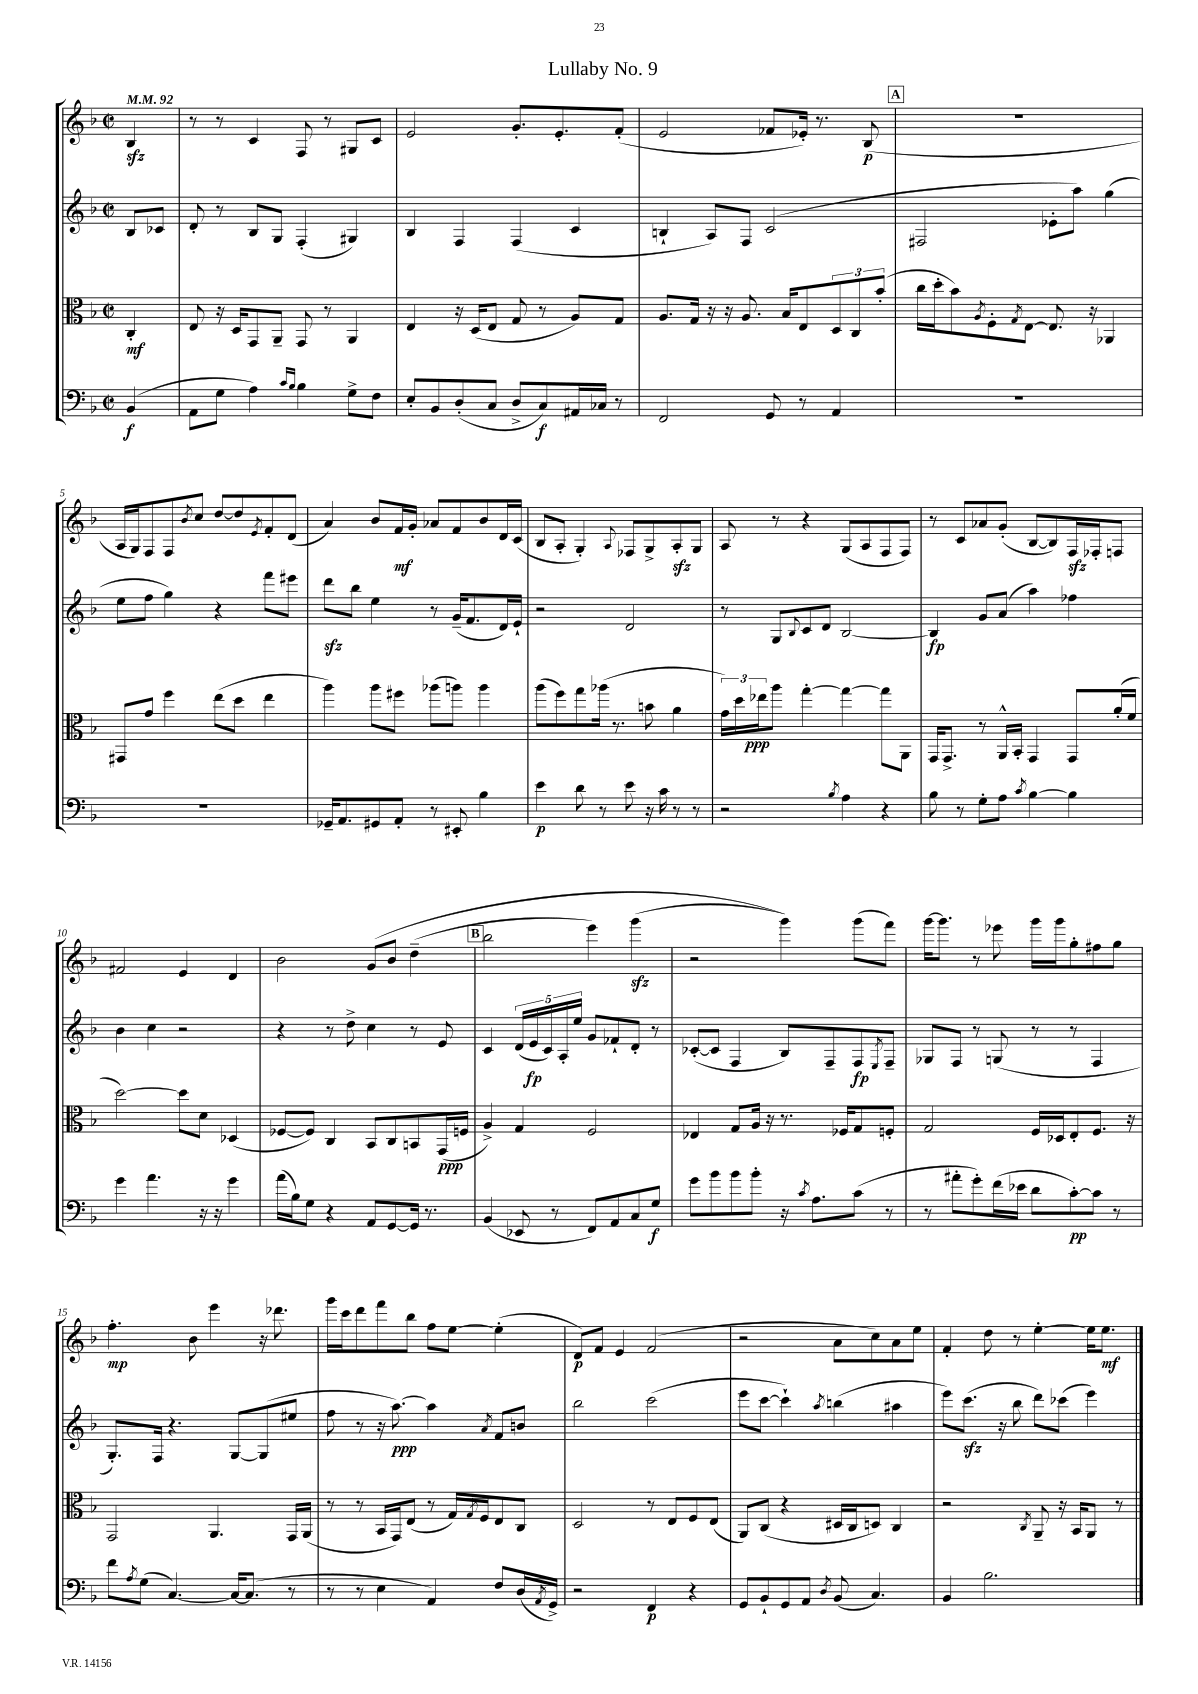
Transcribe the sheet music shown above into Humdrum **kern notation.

**kern	**dynam	**kern	**dynam	**kern	**dynam	**kern	**dynam
*part4	*part4	*part3	*part3	*part2	*part2	*part1	*part1
*staff4	*staff4	*staff3	*staff3	*staff2	*staff2	*staff1	*staff1
*clefF4	*	*clefC3	*	*clefG2	*	*clefG2	*
*k[b-]	*	*k[b-]	*	*k[b-]	*	*k[b-]	*
*M2/2	*	*M2/2	*	*M2/2	*	*M2/2	*
*met(c|)	*	*met(c|)	*	*met(c|)	*	*met(c|)	*
*MM92	*	*MM92	*	*MM92	*	*MM92	*
=	=	=	=	=	=	=	=
(4BB-/	f	4C'/	mf	8B-/L	.	4B-zz/	.
.	.	.	.	8c-X/J	.	.	.
=1	=1	=1	=1	=1	=1	=1	=1
8AA\L	.	8E/	.	8d'/	.	8r	.
8G\J	.	16r	.	8r	.	8r	.
.	.	16D/KL	.	.	.	.	.
4A\)	.	8GG/	.	8B-/L	.	4c/	.
.	.	8AA~/J	.	8G/J	.	.	.
16qqc/LL	.	.	.	.	.	.	.
16qqB-/JJ	.	.	.	.	.	.	.
4B-\	.	8GG/	.	(4F'/	.	8F/	.
.	.	8r	.	.	.	8r	.
8G^\L	.	4AA/	.	4G#X/)	.	8G#X/L	.
8F\J	.	.	.	.	.	8c/J	.
=2	=2	=2	=2	=2	=2	=2	=2
8E'/L	.	4E/	.	4B-/	.	2e/	.
8BB-/	.	.	.	.	.	.	.
(8D'/	.	16r	.	4F/	.	.	.
.	.	(16D/KL	.	.	.	.	.
8C/J	.	8E/J	.	.	.	.	.
8D^/L	.	8G/	.	(4F/	.	8.g'/L	.
8C/)	f	8r	.	.	.	.	.
.	.	.	.	.	.	8.e'/	.
16AA#X/L	.	8A/L)	.	4c/	.	.	.
16C-X/JJ	.	.	.	.	.	.	.
8r	.	8G/J	.	.	.	(8f'/J	.
=3	=3	=3	=3	=3	=3	=3	=3
2FF/	.	8.A/L	.	4Bn`/	.	2e/	.
.	.	16G/Jk	.	.	.	.	.
.	.	16r	.	8A/L)	.	.	.
.	.	16r	.	.	.	.	.
.	.	8.A/	.	8F/J	.	.	.
8GG/	.	.	.	(2c/	.	8f-X/L	.
.	.	16B-/KL	.	.	.	.	.
8r	.	8E/	.	.	.	16e-X'/Jk)	.
.	.	.	.	.	.	8.r	.
4AA/	.	12D/	.	.	.	.	.
.	.	12C/	.	.	.	.	.
.	.	.	.	.	.	(8B-/	p
.	.	(12b-'/J	.	.	.	.	.
!!LO:REH:place=s1:t=A
=4	=4	=4	=4	=4	=4	=4	=4
1r	.	16cc\LL	.	2F#X/	.	1r	.
.	.	16dd'\J	.	.	.	.	.
.	.	8b-\)	.	.	.	.	.
.	.	8qA/	.	.	.	.	.
.	.	8F'\	.	.	.	.	.
.	.	8qG/	.	.	.	.	.
.	.	[8E\J	.	.	.	.	.
.	.	8.E/]	.	8e-X'\L	.	.	.
.	.	.	.	8aa\J)	.	.	.
.	.	16r	.	.	.	.	.
.	.	4AA-X/	.	(4gg\	.	.	.
!!LO:LB:g=z
=5	=5	=5	=5	=5	=5	=5	=5
1r	.	8GG#X/L	.	8ee\L	.	16A/LL	.
.	.	.	.	.	.	16G/J)	.
.	.	8g/J	.	8ff\J	.	8F/	.
.	.	4ff\	.	4gg\)	.	8F/	.
.	.	.	.	.	.	8qb-/	.
.	.	.	.	.	.	8cc/J	.
.	.	(8ee\L	.	4r	.	[8dd/L	.
.	.	8dd\J	.	.	.	8dd/]	.
.	.	.	.	.	.	8qe/	.
.	.	4ee\	.	8fff\L	.	8f'/	.
.	.	.	.	8eee#X\J	.	(8d/J	.
=6	=6	=6	=6	=6	=6	=6	=6
16GG-X~/KL	.	4aa\)	.	8dddzz\L	.	4a/)	.
8.AA/	.	.	.	.	.	.	.
.	.	.	.	8bb-\J	.	.	.
8GG#X/	.	8aa\L	.	4ee\	.	8b-/L	.
8AA'/J	.	8ff#X\J	.	.	.	16f/L	mf
.	.	.	.	.	.	16g'/JJ	.
8r	.	(8aa-X\L	.	8r	.	8a-X/L	.
8EE#X'/	.	8aan\J)	.	(16g~/KL	.	8f/	.
.	.	.	.	8.f/	.	.	.
4B-\	.	4aa\	.	.	.	8b-/	.
.	.	.	.	16d/L)	.	16d/L	.
.	.	.	.	16e`/JJ	.	(16c/JJ	.
=7	=7	=7	=7	=7	=7	=7	=7
4e\	p	(8aa\L	.	2r	.	8B-/L	.
.	.	8ff\)	.	.	.	8A'/J	.
8d\	.	8gg\	.	.	.	4G'/)	.
8r	.	(16aa-X\Jk	.	.	.	.	.
.	.	8.r	.	.	.	.	.
.	.	.	.	.	.	8qqA/	.
8e\	.	.	.	2d/	.	8F-X/L	.
16r	.	8bn\	.	.	.	8G^/	.
16c\	.	.	.	.	.	.	.
8r	.	4a\	.	.	.	8Azz'/	.
8r	.	.	.	.	.	8G/J	.
=8	=8	=8	=8	=8	=8	=8	=8
2r	.	24g\LL)	.	8r	.	8A/	.
.	.	24dd\	.	.	.	.	.
.	.	24ee-X\J	ppp	.	.	.	.
.	.	8aa\J	.	8G/L	.	8r	.
.	.	.	.	8qqB-/	.	.	.
.	.	[4gg'\	.	8c/	.	4r	.
.	.	.	.	8d/J	.	.	.
8qB-/	.	.	.	.	.	.	.
4A\	.	4gg\_	.	[2B-/	.	(8G/L	.
.	.	.	.	.	.	8A/	.
4r	.	8gg\L]	.	.	.	8F/	.
.	.	8AA\J	.	.	.	8F/J)	.
=9	=9	=9	=9	=9	=9	=9	=9
8B-\	.	16GG/KL	.	4B-/]	fp	8r	.
.	.	8.GG^/J	.	.	.	.	.
8r	.	.	.	.	.	8c/L	.
8G'\L	.	8r	.	8g/L	.	8a-X/	.
8A\J	.	16AA^^/LL	.	(8a/J	.	(8g'/J	.
.	.	16BB-'/JJ	.	.	.	.	.
8qc/	.	.	.	.	.	.	.
[4B-\	.	4GG/	.	4aa\)	.	[8B-/L	.
.	.	.	.	.	.	8B-/])	.
4B-\]	.	8GG/L	.	4ff-X\	.	16Fzz/L	.
.	.	.	.	.	.	16F-X'/J	.
.	.	(16a'/L	.	.	.	8Fn/J	.
.	.	16f/JJ	.	.	.	.	.
!!LO:LB:g=z
=10	=10	=10	=10	=10	=10	=10	=10
4g\	.	[2dd\)	.	4b-\	.	2f#X/	.
4.a\	.	.	.	4cc\	.	.	.
.	.	8dd\L]	.	2r	.	4e/	.
16r	.	8d\J	.	.	.	.	.
16r	.	.	.	.	.	.	.
4g\	.	(4D-X/	.	.	.	4d/	.
=11	=11	=11	=11	=11	=11	=11	=11
(16a\LL	.	[8F-X/L	.	4r	.	2b-\	.
16B-\J)	.	.	.	.	.	.	.
8G\J	.	8F-/J])	.	.	.	.	.
4r	.	4C/	.	8r	.	.	.
.	.	.	.	8dd^\	.	.	.
8AA/L	.	8BB-/L	.	4cc\	.	(8g/L	.
[8GG/	.	8C/	.	.	.	8b-/J	.
16GG/Jk]	.	8BBn/	.	8r	.	(4dd~\	.
8.r	.	.	.	.	.	.	.
.	.	(16GG/L	ppp	8e/	.	.	.
.	.	16Fn/JJ	.	.	.	.	.
!!LO:REH:place=s1:t=B
=12	=12	=12	=12	=12	=12	=12	=12
(4BB-/	.	4A^/)	.	4c/	.	2bb-\	.
8EE-X/	.	4G/	.	(20d/LL	.	.	.
.	.	.	.	20e/	fp	.	.
.	.	.	.	20c/)	.	.	.
8r	.	.	.	.	.	.	.
.	.	.	.	20A'/	.	.	.
.	.	.	.	20ee/JJ	.	.	.
8FF/L)	.	2F/	.	8g/L	.	4eee\)	.
8AA/	.	.	.	8f-X`/	.	.	.
8C/	.	.	.	8d'/J	.	(4gggzz\	.
8G/J	f	.	.	8r	.	.	.
=13	=13	=13	=13	=13	=13	=13	=13
8g\L	.	4E-X/	.	([8c-X'/L	.	2r	.
8b-\	.	.	.	8c-/J]	.	.	.
8b-\	.	8G/L	.	4F/	.	.	.
8b-'\J	.	16A/Jk	.	.	.	.	.
.	.	16r	.	.	.	.	.
16r	.	8.r	.	8B-/L)	.	4ggg\))	.
8qc/	.	.	.	.	.	.	.
8.A\L	.	.	.	.	.	.	.
.	.	.	.	8F~/	.	.	.
.	.	16F-X/KL	.	.	.	.	.
(8c\J	.	8G/	.	8F/	fp	(8ggg\L	.
.	.	.	.	8qE/	.	.	.
8r	.	8Fn'/J	.	8F~/J	.	8fff\J)	.
=14	=14	=14	=14	=14	=14	=14	=14
8r	.	2G/	.	8G-X/L	.	[16ggg\KL	.
.	.	.	.	.	.	8.ggg\J]	.
8a#X'\L	.	.	.	8F/J	.	.	.
8g'\)	.	.	.	8r	.	8r	.
(16f\L	.	.	.	(8Gn/	.	8eee-X\	.
16e-X\JJ	.	.	.	.	.	.	.
8d\L	.	16F/LL	.	8r	.	16ggg\LL	.
.	.	16D-X/J	.	.	.	16ggg\J	.
[8c'\)	pp	8E'/	.	8r	.	8gg'\	.
8c\J]	.	8.F/J	.	4F/	.	8ff#X\	.
8r	.	.	.	.	.	8gg\J	.
.	.	16r	.	.	.	.	.
!!LO:LB:g=z
=15	=15	=15	=15	=15	=15	=15	=15
8f\L	.	2GG/	.	8.G'/L)	.	4.ff'\	mp
8qA/	.	.	.	.	.	.	.
(8G\J	.	.	.	.	.	.	.
.	.	.	.	16F/Jk	.	.	.
[4.C/)	.	.	.	4.r	.	.	.
.	.	.	.	.	.	8b-\	.
.	.	4.AA/	.	.	.	4eee\	.
16C/KL_	.	.	.	[8G/L	.	.	.
(8.C/J]	.	.	.	.	.	.	.
.	.	.	.	(8G/]	.	16r	.
.	.	.	.	.	.	8.ddd-X\	.
8r	.	16GG/LL	.	8ee#X/J	.	.	.
.	.	(16AA/JJ	.	.	.	.	.
=16	=16	=16	=16	=16	=16	=16	=16
8r	.	8r	.	8ff\	.	16ggg\LL	.
.	.	.	.	.	.	16ccc\J	.
8r	.	8r	.	8r	.	8ddd\	.
4E\	.	16BB-/LL	.	16r	.	8fff\	.
.	.	16GG/J)	.	[8.aa\)	ppp	.	.
.	.	(8E/J	.	.	.	8bb-\J	.
4AA/)	.	8r	.	4aa\]	.	8ff\L	.
.	.	16G/LL)	.	.	.	[8ee\J	.
.	.	8qG/	.	.	.	.	.
.	.	16F/J	.	.	.	.	.
.	.	.	.	8qa/	.	.	.
8F/L	.	8E/	.	8f/L	.	(4ee'\]	.
(16D/L	.	8C/J	.	8bn/J	.	.	.
8qAA/	.	.	.	.	.	.	.
16GG^/JJ)	.	.	.	.	.	.	.
=17	=17	=17	=17	=17	=17	=17	=17
2r	.	2D/	.	2bb-\	.	8d/L)	p
.	.	.	.	.	.	8f/J	.
.	.	.	.	.	.	4e/	.
4FF/	p	8r	.	(2ccc\	.	(2f/	.
.	.	8E/L	.	.	.	.	.
4r	.	8F/	.	.	.	.	.
.	.	(8E/J	.	.	.	.	.
=18	=18	=18	=18	=18	=18	=18	=18
8GG/L	.	8AA/L)	.	8eee\L	.	2r	.
8BB-`/	.	(8C/J	.	[8ccc\J	.	.	.
8GG/	.	4r	.	4ccc`\])	.	.	.
8AA/J	.	.	.	.	.	.	.
8qD/	.	.	.	8qaa/	.	.	.
(8BB-/	.	16D#X/LL	.	(4bbn\	.	8a\L	.
.	.	16C/J	.	.	.	.	.
4.C/)	.	8Dn/J)	.	.	.	8cc\)	.
.	.	4C/	.	4aa#X\	.	8a\	.
.	.	.	.	.	.	8ee\J	.
=19	=19	=19	=19	=19	=19	=19	=19
4BB-/	.	2r	.	8eee\L)	.	4f'/	.
.	.	.	.	(8.ccczz\J	.	.	.
2.B-\	.	.	.	.	.	8dd\	.
.	.	.	.	16r	.	.	.
.	.	.	.	8bb-\	.	8r	.
.	.	8qC/	.	.	.	.	.
.	.	8AA~/	.	8ddd\L)	.	[4ee'\	.
.	.	16r	.	(8ccc-X\J	.	.	.
.	.	16BB-/KL	.	.	.	.	.
.	.	8AA/J	.	4eee\)	.	16ee\KL]	.
.	.	.	.	.	.	8.ee\J	mf
.	.	8r	.	.	.	.	.
==	==	==	==	==	==	==	==
*-	*-	*-	*-	*-	*-	*-	*-
